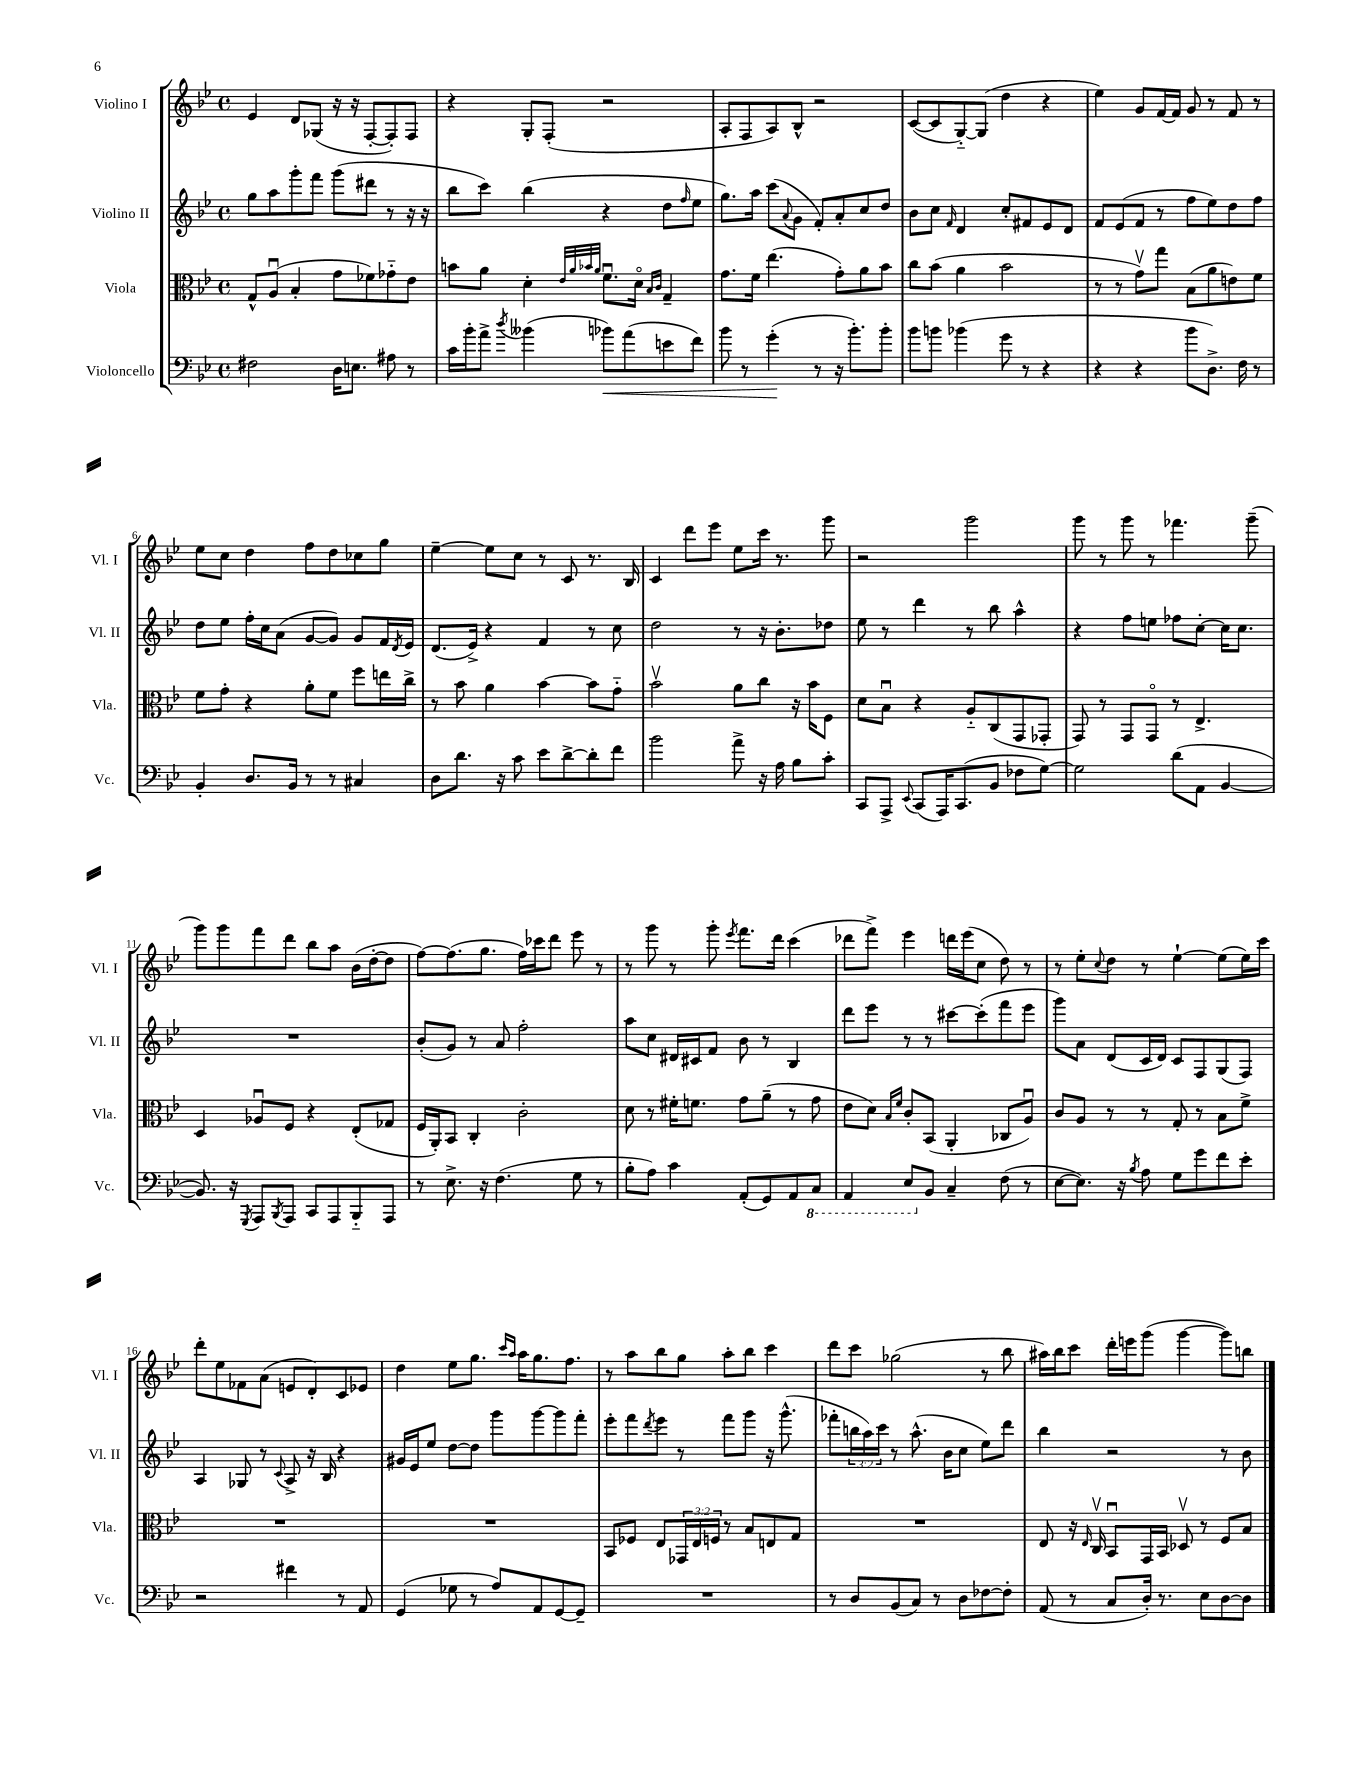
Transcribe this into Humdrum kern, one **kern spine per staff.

**kern	**kern	**kern	**kern
*staff4	*staff3	*staff2	*staff1
*clefF4	*clefC3	*clefG2	*clefG2
*k[b-e-]	*k[b-e-]	*k[b-e-]	*k[b-e-]
*M4/4	*M4/4	*M4/4	*M4/4
*met(c)	*met(c)	*met(c)	*met(c)
2F#\	8G^^/L	8gg\L	4e-/
.	(8Au/J	8aa\	.
.	4B-'/	8ggg'\	8d/L
.	.	8fff\J	(8G-/J
16D\LK	8g\L	(8ggg\L	16r
8.E\J	.	.	16r
.	8f-\)	8ddd#\J	[8F'/L
8A#\	8g-'~\	8r	8F'/])
8r	8e-\J	16r	8F/J
.	.	16r	.
=	=	=	=
16c\LL	8b\L	8bb-\L	4r
16b-'\J	.	.	.
8a^\J	8a\J	8ccc\J)	.
8qdd/	.	.	.
(4b--\	4d'\	(4bb-\	8G'/L
.	.	.	(8F'/J
.	32qqe-/LLL	.	.
.	32qqa/	.	.
.	32qqb-/	.	.
.	32qqa/JJJ	.	.
8b-\L)	8.fu\L	4r	2r
(8a\	.	.	.
.	16do\Jk	.	.
.	16qqB-/LL	.	.
.	16qqc/JJ	.	.
8e\	4G~/	8dd\L	.
.	.	16qqff/	.
8f\J)	.	8ee-\J	.
=	=	=	=
8b-\	8.g\L	8.gg\L)	8A'/L
8r	.	.	8F/
.	16f\Jk	16aa\Jk	.
(4g'\	(4.ee-\	(8ccc\L	8A/)
.	.	8qqa/	.
.	.	8g\J	8B-^^/J
8r	.	8f'/L)	2r
16r	8g'\L)	8a'/	.
8.b-'\L)	.	.	.
.	8a\	8cc/	.
8b-'\J	8b-\J	8dd/J	.
=	=	=	=
8b-\L	8cc\L	8b-\L	([8c/L
8b\J	(8b-\J	8cc\J	8c/]
.	.	16qqf/	.
(4b-\	4a\	4d/	[8G'~/)
.	.	.	(8G/]J
8g\	2b-\	8cc'/L	4dd\
8r	.	8f#/	.
4r	.	8e-/	4r
.	.	8d/J	.
=	=	=	=
4r	8r	8f/L	4ee-\)
.	8r	(8e-/	.
4r	8gv\L)	8f/J	8g/L
.	8gg\J	8r	[16f/L
.	.	.	16f/]JJ
8b-\L	(8B-\L	8ff\L	8g/
8.D^\J)	8a\	8ee-\)	8r
.	8e\)	8dd\	8f/
16F\	.	.	.
8r	8f\J	8ff\J	8r
=	=	=	=
4BB-'/	8f\L	8dd\L	8ee-\L
.	8g'\J	8ee-\J	8cc\J
8.D/L	4r	16ff'\LL	4dd\
.	.	16cc\J	.
.	.	(8a\J	.
16BB-/Jk	.	.	.
8r	8a'\L	[8g/L	8ff\L
8r	8f\J	8g/]J)	8dd\
4C#/	8ff\L	8g/L	8cc-\
.	16ee\L	16f/L	8gg\J
.	.	8qd/	.
.	16cc^\JJ	16e-/JJ	.
=	=	=	=
8D\L	8r	(8.d/L	[4ee-~\
8.d\J	8b-\	.	.
.	.	16e-^/Jk)	.
.	4a\	4r	8ee-\]L
16r	.	.	.
8c\	.	.	8cc\J
8e-\L	[4b-\	4f/	8r
[8d^\	.	.	8c/
8d'\]	8b-\]L	8r	8.r
8f\J	8g'~\J	8cc\	.
.	.	.	16B-/
=	=	=	=
2b-\	2b-v\	2dd\	4c/
.	.	.	8ddd\L
.	.	.	8eee-\J
8a^\	8a\L	8r	8ee-\L
16r	8cc\J	16r	16ccc\Jk
16A\	.	8.b-'\L	8.r
8B-\L	16r	.	.
.	16b-\LK	.	.
8c'\J	8F\J	8dd-\J	8ggg\
=	=	=	=
8CC/L	8d\L	8ee-\	2r
8AAA^/J	8B-u\J	8r	.
8qqEE-/	.	.	.
(8CC/L	4r	4ddd\	.
16AAA/K)	.	.	.
(8.CC/	.	.	.
.	8A'~/L	8r	2ggg\
8BB-/J	(8C/	8bb-\	.
8F-\L	8GG/	4aa^^\	.
[8G\J)	8GG-'/J	.	.
=	=	=	=
2G\]	8GG/)	4r	8ggg\
.	8r	.	8r
.	8GG/L	8ff\L	8ggg\
.	8GGo/J	8ee\J	8r
(8d\L	8r	8ff-\L	4.fff-\
8AA\J	4.E-^/	[8cc'\J	.
[4BB-/	.	16cc\]LK	.
.	.	8.cc\J	.
.	.	.	(8ggg~\
=	=	=	=
8.BB-/])	4D/	1r	8ggg\L)
.	.	.	8ggg\
16r	.	.	.
8qGGG/	.	.	.
8AAA/L	8A-u/L	.	8fff\
8qBBB-/	.	.	.
8AAA/J	8F/J	.	8ddd\J
8CC/L	4r	.	8bb-\L
8AAA/	.	.	8aa\J
8BBB-'~/	(8E-'/L	.	(16b-\LL
.	.	.	[16dd'\J
8AAA/J	8G-/J	.	8dd\]J
=	=	=	=
8r	16F/LL	(8b-'/L	[8ff\L)
.	16AA'/J)	.	.
8.E-^\	8BB-/J	8g/J)	(8.ff\]
.	4C'/	8r	.
16r	.	.	8.gg\J
(4.F\	.	8a/	.
.	2c'\	2ff'\	16ff\LL)
.	.	.	16ccc-\J
.	.	.	8ddd\J
8G\	.	.	8eee-\
8r	.	.	8r
=	=	=	=
8B-'\L	8d\	8aa\L	8r
8A\J)	8r	8cc\J	8ggg\
4c\	16f#'\LK	16d#/LL	8r
.	8.f\J	16c#/J	.
.	.	8f/J	8ggg'\
.	.	.	8qeee-/
(8AA'/L	8g\L	8b-\	8.fff\L
8GG/)	(8a~\J	8r	.
.	.	.	16ddd\Jk
8AA/	8r	4B-/	(4ccc\
8CC/J	8g\	.	.
=	=	=	=
4AAA/	8e-\L	8ddd\L	8ddd-\L
.	8d\J)	8eee-\J	8fff^\J)
.	16qqB-/LL	.	.
.	16qqf/JJ	.	.
8EE-/L	8c'/L	8r	4eee-\
8BB-/J	(8BB-/J	8r	.
4C~/	4AA'/	[8ccc#\L	16ddd\LL
.	.	.	(16eee-\J
.	.	(8ccc#'\]	8cc\J
(8F\	8C-/L	8fff\	8dd\)
8r	8Au/J)	8eee-\J	8r
=	=	=	=
[8E-\L	8c/L	8ggg\L)	8r
8.E-\]J)	8A/J	8a\J	8ee-'\L
.	.	.	8qqcc/
.	8r	(8d/L	8dd\J
16r	.	.	.
8qB-/	.	.	.
8A\	8r	16c/L	8r
.	.	16d/JJ)	.
8G\L	8G'/	8c/L	[4ee-`\
8g\	8r	8F/	.
8f\	8B-\L	(8G/	(8ee-\]L
8e-'\J	8f^\J	8F/J)	16ee-\L)
.	.	.	16ccc\JJ
=	=	=	=
2r	1r	4A/	8ddd'\L
.	.	.	8ee-\
.	.	8G-/	8f-\
.	.	8r	(8a\J
.	.	8qqc/	.
4f#\	.	8A^/	8e/L
.	.	16r	8d'/)
.	.	16B-/	.
8r	.	4r	8c/
8AA/	.	.	8e-/J
=	=	=	=
(4GG/	1r	16g#/LL	4dd\
.	.	16e-/J	.
.	.	8ee-/J	.
8G-\	.	[8dd\L	8ee-\L
8r	.	8dd\]J	8.gg\J
8A/L)	.	8ggg\L	.
.	.	.	16qqccc/LL
.	.	.	16qqaa/JJ
.	.	.	16aa\LK
8AA/	.	[8ggg\	8.gg\
[8GG/	.	8ggg\]	.
.	.	.	8.ff\J
8GG~/]J	.	8fff'\J	.
=	=	=	=
1r	8BB-/L	8eee-'\L	8r
.	8F-/J	8fff\	8aa\L
.	.	8qddd/	.
.	8E-/L	8eee-\J	8bb-\
.	24GG-/L	8r	8gg\J
.	24E-/	.	.
.	24F/JJ	.	.
.	8r	8fff\L	8aa'\L
.	8B-/L	8ggg\J	8bb-\J
.	8E/	16r	4ccc\
.	.	(8.ggg^^\	.
.	8G/J	.	.
=	=	=	=
8r	1r	8fff-'\L	8ddd\L
8D/L	.	24bb\L	8ccc\J
.	.	24aa\)	.
.	.	24ccc\JJ	.
(8BB-/	.	8r	(2gg-\
8C/J)	.	(8.aa^^\	.
8r	.	.	.
.	.	16b-\LK	.
8D\L	.	8cc\J	.
[8F-\	.	8ee-\L)	8r
8F-'\]J	.	8ddd\J	8bb-\
=	=	=	=
(8AA/	8E-/	4bb-\	16aa#\LL)
.	.	.	16bb-\J
8r	16r	.	8ccc\J
.	16qqE-/	.	.
.	16Cv/	.	.
8C/L	8BB-u/L	2r	16ddd'\LL
.	.	.	16eee\J
16D'/Jk)	16GG/L	.	(8ggg\J
8.r	16BB-/JJ	.	.
.	8D-v/	.	[4ggg\
8E-\L	8r	.	.
[8D\	8F/L	8r	8ggg\]L)
8D\]J	8B-/J	8b-\	8bb\J
==	==	==	==
*-	*-	*-	*-
